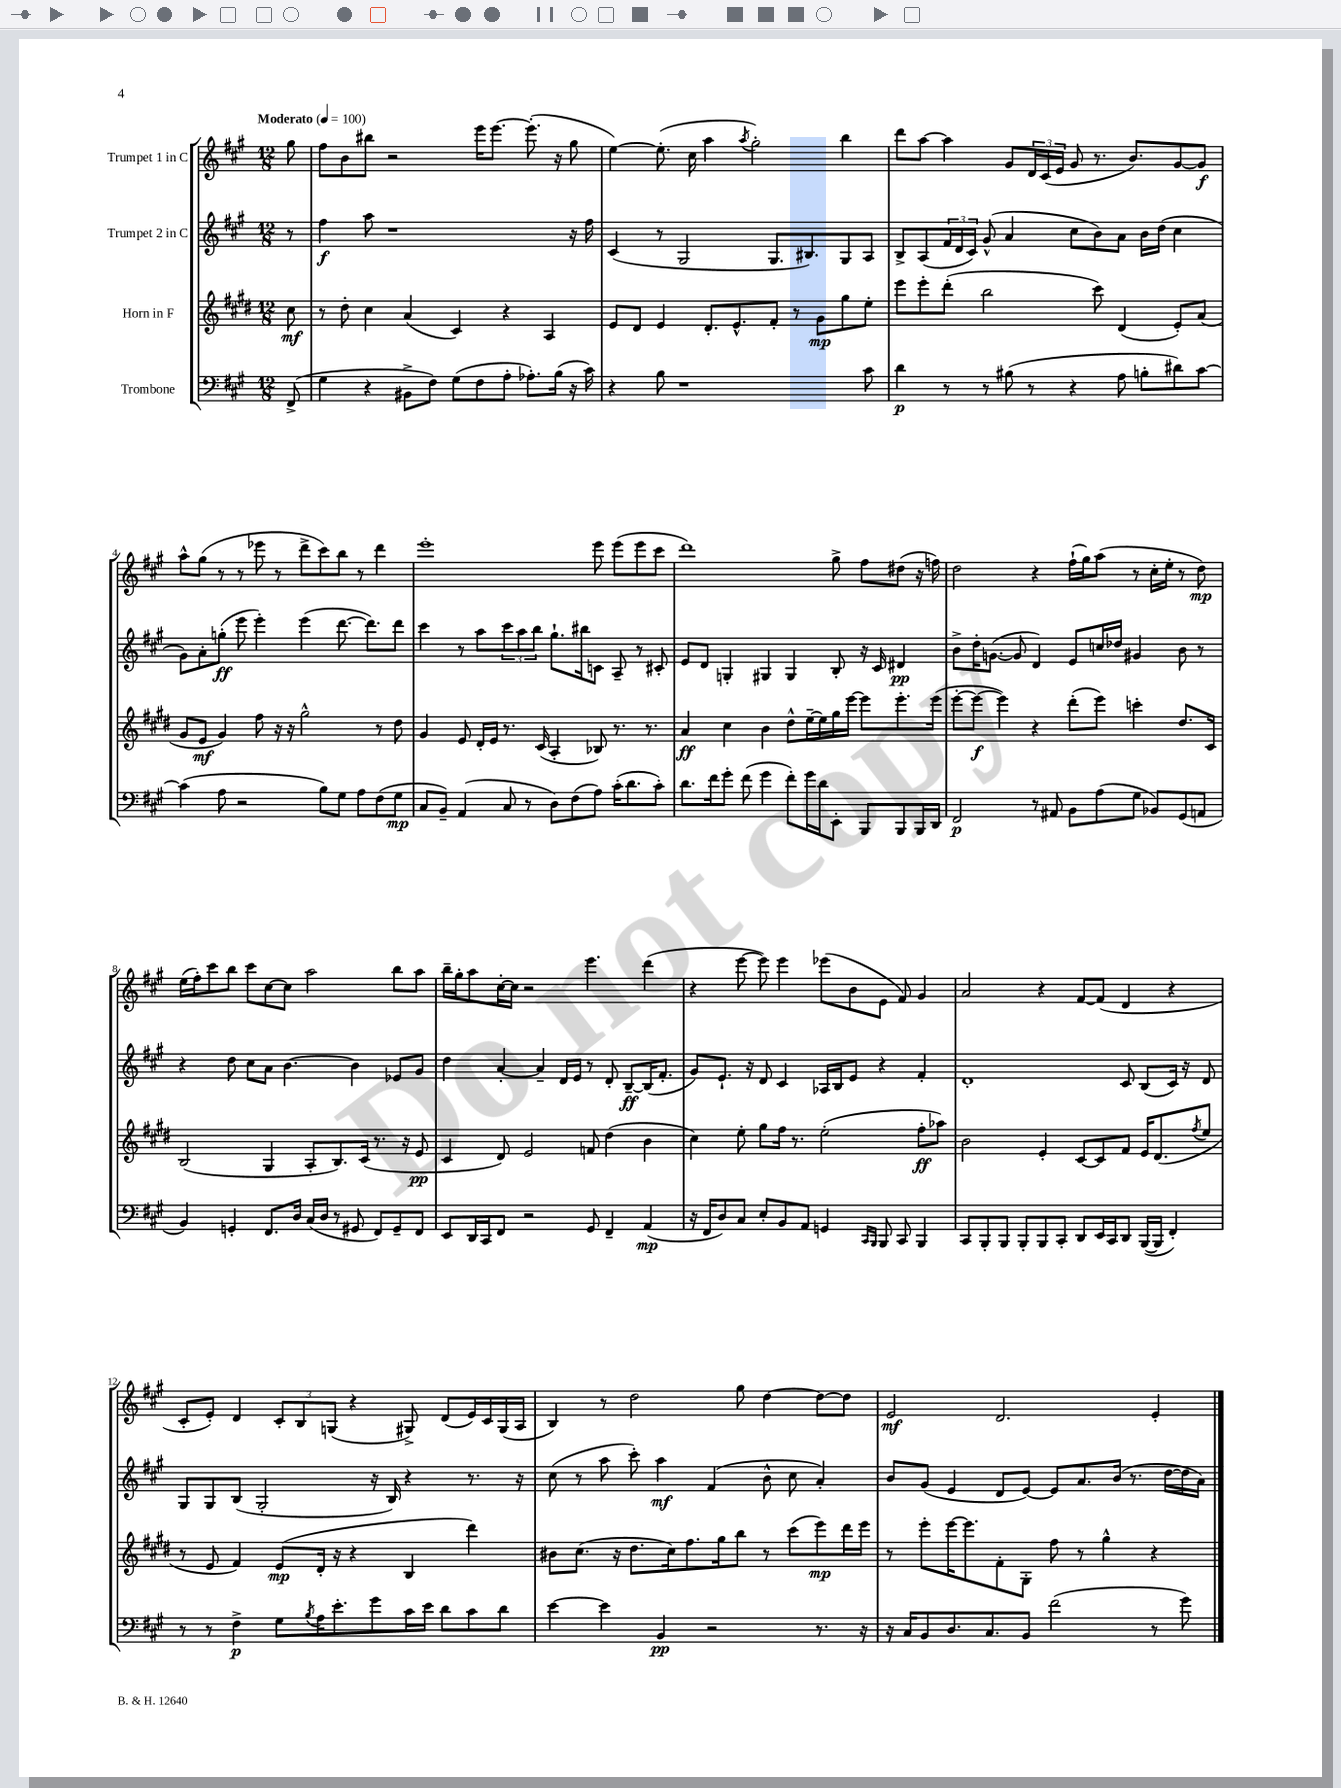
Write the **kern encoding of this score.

**kern	**kern	**kern	**kern
*staff4	*staff3	*staff2	*staff1
*clefF4	*clefG2	*clefG2	*clefG2
*k[f#c#g#]	*k[f#c#g#d#]	*k[f#c#g#]	*k[f#c#g#]
*M12/8	*M12/8	*M12/8	*M12/8
*MM100	*MM100	*MM100	*MM100
(8FF#^/	8cc#\	8r	8gg#\
=	=	=	=
4G#\	8r	4ff#\	8ff#\L
.	8dd#'\	.	8b\
4r	4cc#\	8aa\	8bb#\J
.	.	1r	2r
8BB#^\L	(4a/	.	.
8F#\J)	.	.	.
(8G#\L	4c#/)	.	.
8F#\	.	.	16eee\LK
.	.	.	[8.eee\J
8A'\J	4r	.	.
8.A-'\L)	.	.	(8.eee'\]
.	4A/	.	.
(16B\Jk	.	.	16r
16r	.	16r	8gg#\
16c#\)	.	16ff#\	.
=	=	=	=
4r	8e/L	(4c#/	[4ee\)
.	8d#/J	.	.
8B\	4e/	8r	(8.ee'\]
1r	.	2G#/	.
.	.	.	16cc#\
.	8.d#'/L	.	4aa\
.	8.e^^/	.	.
.	.	.	8qaa/
.	.	.	2gg#'\)
.	8f#'/J	8.G#/L	.
.	8r	.	.
.	.	8.B#/)	.
.	8g#\L	.	.
.	8gg#\	8G#/	4bb\
8c#\	8ee'\J	8A/J	.
=	=	=	=
4d\	8eee\L	8B^/L	8ddd\L
.	8eee'\	(8A/	[8aa\J
8r	(8ddd#'\J	24f#/L	4aa\]
.	.	24d/	.
.	.	24c#/JJ)	.
8r	2bb\	(8g#^^/	.
(8B#\	.	4a/	8g#/L
8r	.	.	24d/L
.	.	.	(24c#/
.	.	.	24e/JJ
4r	.	8cc#\L	8g#/
.	8ccc#\)	8b\)	8.r
8A\	(4d#/	8a\J	.
.	.	.	8.b/L)
8B'\L	.	16b\LL	.
.	.	(16dd\JJ	.
8d#\)	8e'/L)	4cc#\	[8g#/
[8c#\J	(8a/J	.	8g#/]J
=	=	=	=
(4c#\]	8g#/L	8g#\L)	8aa^^\L
.	8e/J	8a'\	(8gg#\J
8A\	4g#/)	(8gg'\J	8r
2r	.	8eee\	8r
.	8ff#\	4eee'\)	8eee-\
.	16r	.	8r
.	16r	.	.
.	2gg#^^\	(4eee\	8ddd^\L
8B\L)	.	.	8ccc#\)
8G#\J	.	[8.ddd\	8bb\J
8A\L	.	.	8r
.	.	8.ddd\]L)	.
(8F#\	8r	.	4ddd\
8G#\J	8dd#\	8ddd\J	.
=	=	=	=
8C#/L	4g#/	4ccc#\	1eee'
8BB~/J)	.	.	.
(4AA/	8e/	8r	.
.	16d#'/LL	8aa\L	.
.	16e/JJ	.	.
8C#/	8.r	12ccc#\	.
.	.	12aa\	.
8r	.	.	.
.	.	12bb\J	.
.	(16c#/	.	.
8D\L)	4A'/	8.gg#`\L	.
(8F#\	.	.	.
.	.	16bb#\k	.
8A\J)	8B-/)	8c\J	8eee\
(16c#'\LK	8.r	8A~/	(8eee\L
8.d\	.	.	.
.	.	8r	8eee\
.	8.r	.	.
8c#'\J)	.	8c#'/	8ccc#\J
=	=	=	=
8.d\L	4a/	8e/L	1ddd)
.	.	8d/J	.
16f#\k	.	.	.
8g#'\J	4cc#\	4G'/	.
(8f#\	.	.	.
4g#\	4b\	4G#/	.
8f#'\L)	8dd#^^\L	4G#/	.
16g#\L	[16ee~\L	.	.
16d\J	16ee\]	.	.
8EE'\J	16gg#\	8B'/	8gg#^\
.	[16eee\JJ	.	.
8BBB/L	8eee\]L	16r	8ff#\L
.	.	16c#/	.
8BBB/	8.eee'\	4d#/	(8dd#\J
16BBB/L	.	.	16r
16DD/JJ	(16eee\Jk	.	16ff\)
=	=	=	=
2FF#/	[8eee'\L	8b^\L	2dd\
.	8eee\_J	16dd'\K	.
.	.	([8.g\J	.
.	4eee\])	.	.
.	.	8g/]	.
8r	4r	4d/)	4r
8AA#/	.	.	.
8BB\L	(8ddd#'\L	8e/L	(16ff#`\LL
.	.	.	16gg#\J)
(8A\	8eee\J)	16cc/L	(8aa\J
.	.	16dd-/JJ	.
8G#\J	4ccc'\	4g#/	8r
8BB-/L)	.	.	16cc#'\LL
.	.	.	16ee'\JJ
(8GG#/	8.dd#/L	8b\	8r
8AA/J	.	8r	8dd\)
.	16c#/Jk	.	.
=	=	=	=
4BB/)	(2B/	4r	(16ee\LL
.	.	.	16ff#'\J)
.	.	.	8ccc#\
4GG'/	.	8dd\	8bb\J
.	.	8cc#\L	8ccc#\L
8.FF#/L	4G#/	8a\J	[8cc#\
.	.	[4.b\	8cc#\]J
16D/Jk	.	.	.
(16C#/LL	8A'/L	.	2aa\
16D/JJ	.	.	.
8r	8.B/)	.	.
8GG#/	.	4b\]	.
.	(16c#/Jk	.	.
8FF#/L)	8.r	.	.
8GG#~/	.	8e-/L	8bb\L
.	16r	.	.
8FF#/J	8e/	8g#/J	8aa\J
=	=	=	=
8EE/L	4c#/	4dd\	16bb~\LL
.	.	.	16gg#'\J
16DD/L	.	.	8aa\
16CC#/J	.	.	.
8FF#/J	8d#/)	[4a'/	[16cc#'\L
.	.	.	16cc#\]JJ
2r	2e/	.	2r
.	.	4a~/]	.
.	.	16d/LL	.
.	.	16e/JJ	.
8GG#/	8f/	8r	4.eee\
4FF#~/	(4dd#\	8d'/	.
.	.	[8B~/L	.
(4AA/	4b\	(16B/]K	(4ddd\
.	.	8.f#'/J	.
=	=	=	=
16r	4cc#\)	8g#/L)	4r
16FF#/LK	.	.	.
8D/)	.	8.e`/J	.
8C#/J	8ee'\	.	[8eee\
.	.	16r	.
8E'/L	8gg#\L	8d/	8eee\])
8BB/	16ff#\Jk	4c#/	4eee\
.	8.r	.	.
8AA/J	.	.	.
4GG/	(2ee'\	16A-/LL	(8eee-\L
.	.	16B/J	.
.	.	8e/J	8b\
16qqCC#/LL	.	.	.
16qqBBB/JJ	.	.	.
8BBB/	.	4r	8e\J
8CC#/	.	.	8f#/)
4BBB/	8ff#'\L	4f#'/	4g#/
.	8aa-\J)	.	.
=	=	=	=
8CC#/L	2b\	1d'	2a/
8BBB'/	.	.	.
8BBB/J	.	.	.
8BBB'/L	.	.	.
8BBB/	4e'/	.	4r
8CC#'/J	.	.	.
8DD/L	[8c#/L	.	[8f#/L
16EE/L	8c#/]	.	(8f#/]J
16CC#/J	.	.	.
8DD/J	8f#/J	8c#/	4d/
([16BBB/LL	16e/LK	(8B/L	.
16BBB/]JJ	(8.d#/	.	.
4FF#'/)	.	16c#/Jk)	4r
.	.	16r	.
.	8qff#/	.	.
.	8ee/J	8d/	.
=	=	=	=
8r	8r	8G#/L	8c#'/L
8r	8e/	8G#/	8e'/J)
4F#^\	4f#/)	(8B/J	4d/
.	.	2G#'/	.
8G#\L	(8e/L	.	12c#'/L
.	.	.	12B/
8qB/	.	.	.
16A\K	16d#'/Jk	.	.
.	.	.	(12G/J
8.e'\	16r	.	.
.	4r	.	4r
8g#\	.	16r	.
.	.	16B/)	.
16c#\L	4B/	4r	8G#^/)
16e\JJ	.	.	.
8d\L	.	.	(8d/L
8c#\	4ddd#\)	8.r	16e/L)
.	.	.	16c#/
8d\J	.	.	(16G#/
.	.	16r	16A/JJ
=	=	=	=
[4e\	8b#\L	(8cc#\	4B/)
.	(8.cc#\J	8r	.
4e\]	.	8aa\	8r
.	16r	.	.
.	8.dd#\L	8ccc#'\)	2dd\
4BB/	.	4aa\	.
.	16cc#\k)	.	.
.	8.ff#\	.	.
2r	.	(4f#/	.
.	16gg#\k	.	.
.	8bb\J	.	8gg#\
.	8r	8b^^\	[4dd\
.	(8ccc#\L	8cc#\	.
8.r	8eee\)	4a'/)	8dd\_L
.	16ddd#\L	.	8dd\]J
16r	16eee\JJ	.	.
=	=	=	=
16r	8r	8b/L	2e/
16C#/LK	.	.	.
8BB/	8eee'\L	(8g#/J	.
8.D/	[16eee\K	4e/	.
.	8.eee\]	.	.
8.C#/	.	.	.
.	8f#'\	8d/L	2.d/
8BB/J	8G#'\J	[8e/J)	.
(2f#\	8ff#\	8e/]L	.
.	8r	8.a/	.
.	4gg#^^\	.	.
.	.	(16b/Jk	.
.	.	8.r	.
8r	4r	.	4e'/
.	.	[16dd\LL	.
8g#\)	.	16dd\]	.
.	.	16a\JJ)	.
==	==	==	==
*-	*-	*-	*-
